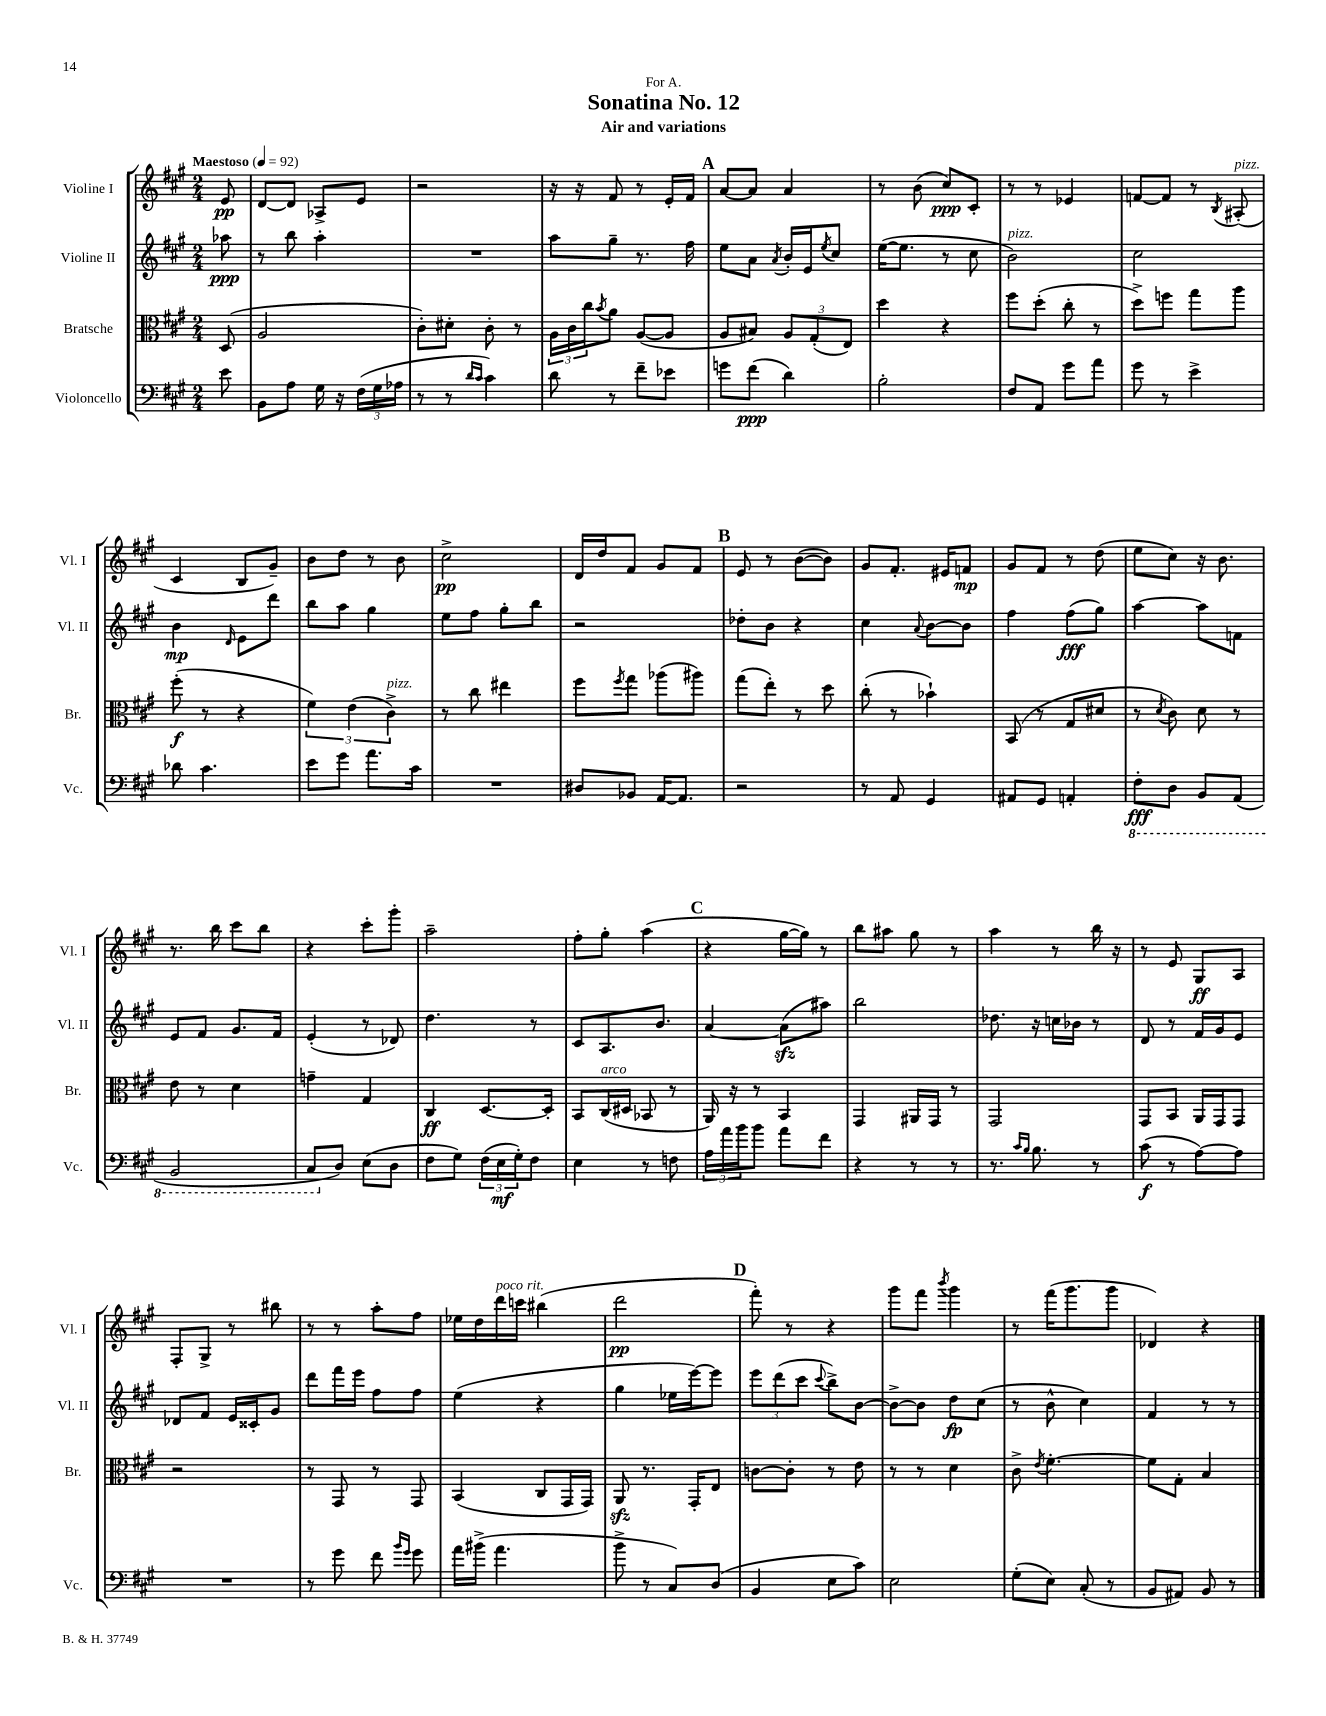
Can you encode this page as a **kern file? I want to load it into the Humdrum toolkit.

**kern	**dynam	**kern	**dynam	**kern	**dynam	**kern	**dynam
*part4	*part4	*part3	*part3	*part2	*part2	*part1	*part1
*staff4	*staff4	*staff3	*staff3	*staff2	*staff2	*staff1	*staff1
*I"Violoncello	*	*I"Bratsche	*	*I"Violine II	*	*I"Violine I	*
*I'Vc.	*	*I'Br.	*	*I'Vl. II	*	*I'Vl. I	*
*clefF4	*	*clefC3	*	*clefG2	*	*clefG2	*
*k[f#c#g#]	*	*k[f#c#g#]	*	*k[f#c#g#]	*	*k[f#c#g#]	*
*M2/4	*	*M2/4	*	*M2/4	*	*M2/4	*
*MM92	*	*MM92	*	*MM92	*	*MM92	*
=	=	=	=	=	=	=	=
!	!	!	!	!	!	!LO:TX:a:B:t=Maestoso	!
8e\	.	(8D/	.	8aa-X\	ppp	8e/	pp
=1	=1	=1	=1	=1	=1	=1	=1
8BB\L	.	2A/	.	8r	.	[8d/L	.
8A\J	.	.	.	8bb\	.	8d/J]	.
16G#\	.	.	.	4aa'\	.	8A-X^/L	.
16r	.	.	.	.	.	.	.
(24F#\LL	.	.	.	.	.	8e/J	.
24G#\	.	.	.	.	.	.	.
24A-X\JJ	.	.	.	.	.	.	.
=2	=2	=2	=2	=2	=2	=2	=2
8r	.	8c#'\L)	.	2r	.	2r	.
8r	.	8d#X'\J	.	.	.	.	.
16qqd/LL	.	.	.	.	.	.	.
16qqc#/JJ	.	.	.	.	.	.	.
4c#\)	.	8c#'\	.	.	.	.	.
.	.	8r	.	.	.	.	.
=3	=3	=3	=3	=3	=3	=3	=3
8d\	.	24A\LL	.	8aa\L	.	16r	.
.	.	24c#\	.	.	.	.	.
.	.	.	.	.	.	16r	.
.	.	24cc#\J	.	.	.	.	.
.	.	8qb/	.	.	.	.	.
8r	.	8a\J	.	8gg#~\J	.	8f#/	.
8f#~\L	.	([8A/L	.	8.r	.	8r	.
8e-X\J	.	8A/J]	.	.	.	16e'/LL	.
.	.	.	.	16ff#\	.	16f#/JJ	.
!!LO:REH:place=s1:t=A
=4	=4	=4	=4	=4	=4	=4	=4
8gn\L	.	8A/L	.	8ee\L	.	[8a/L	.
(8f#\J	ppp	8B#X/J)	.	8a\J	.	8a/J]	.
.	.	.	.	8qa/	.	.	.
4d\)	.	12A/L	.	16b'/LL	.	4a/	.
.	.	.	.	16e/J	.	.	.
.	.	(12G#'/	.	.	.	.	.
.	.	.	.	8qee/	.	.	.
.	.	.	.	8cc#/J	.	.	.
.	.	12E/J)	.	.	.	.	.
=5	=5	=5	=5	=5	=5	=5	=5
2B'\	.	4dd\	.	([16ee\KL	.	8r	.
.	.	.	.	8.ee\J]	.	.	.
.	.	.	.	.	.	(8b\	.
.	.	4r	.	8r	.	8cc#/L)	ppp
.	.	.	.	8cc#\	.	8c#'/J	.
=6	=6	=6	=6	=6	=6	=6	=6
!	!	!	!	!LO:TX:a:i:t=pizz.	!	!	!
8F#/L	.	8ff#\L	.	2b\)	.	8r	.
8AA/J	.	(8dd'\J	.	.	.	8r	.
8g#\L	.	8cc#'\	.	.	.	4e-X/	.
8a\J	.	8r	.	.	.	.	.
=7	=7	=7	=7	=7	=7	=7	=7
8g#\	.	8dd^\L)	.	2cc#\	.	[8fn/L	.
8r	.	8ffn\J	.	.	.	8f/J]	.
4e^\	.	8gg#\L	.	.	.	8r	.
.	.	.	.	.	.	8qB/	.
!	!	!	!	!	!	!LO:TX:a:i:t=pizz.	!
.	.	8aa\J	.	.	.	(8A#X'/	.
!!LO:LB:g=z
=8	=8	=8	=8	=8	=8	=8	=8
8d-X\	.	(8ff#'\	f	4b\	mp	4c#/	.
4.c#\	.	8r	.	.	.	.	.
.	.	.	.	16qqd/	.	.	.
.	.	4r	.	8e\L	.	8B/L	.
.	.	.	.	8ddd\J	.	8g#~/J)	.
=9	=9	=9	=9	=9	=9	=9	=9
8e\L	.	6f#\)	.	8bb\L	.	8b\L	.
8g#\J	.	.	.	8aa\J	.	8dd\J	.
.	.	(6e\	.	.	.	.	.
8.a\L	.	.	.	4gg#\	.	8r	.
!	!	!LO:TX:a:i:t=pizz.	!	!	!	!	!
.	.	6c#^\)	.	.	.	.	.
.	.	.	.	.	.	8b\	.
16c#\Jk	.	.	.	.	.	.	.
=10	=10	=10	=10	=10	=10	=10	=10
2r	.	8r	.	8ee\L	.	2cc#^\	pp
.	.	8cc#\	.	8ff#\J	.	.	.
.	.	4ee#X\	.	8gg#'\L	.	.	.
.	.	.	.	8bb\J	.	.	.
=11	=11	=11	=11	=11	=11	=11	=11
8D#X/L	.	8ff#\L	.	2r	.	16d/LL	.
.	.	.	.	.	.	16dd/J	.
.	.	8qff#/	.	.	.	.	.
8BB-X/J	.	8gg#\J	.	.	.	8f#/J	.
[16AA/KL	.	(8aa-X\L	.	.	.	8g#/L	.
8.AA/J]	.	.	.	.	.	.	.
.	.	8aa#X\J)	.	.	.	8f#/J	.
!!LO:REH:place=s1:t=B
=12	=12	=12	=12	=12	=12	=12	=12
2r	.	(8gg#\L	.	8dd-X'\L	.	8e/	.
.	.	8ee'\J)	.	8b\J	.	8r	.
.	.	8r	.	4r	.	([8b\L	.
.	.	8dd\	.	.	.	8b\J])	.
=13	=13	=13	=13	=13	=13	=13	=13
8r	.	(8cc#'\	.	4cc#\	.	8g#/L	.
8AA/	.	8r	.	.	.	8.f#'/J	.
.	.	.	.	8qqa/	.	.	.
4GG#/	.	4b-X`\)	.	[8b\L	.	.	.
.	.	.	.	.	.	16e#X/KL	.
.	.	.	.	8b\J]	.	8fn/J	mp
=14	=14	=14	=14	=14	=14	=14	=14
8AA#X/L	.	(8BB/	.	4ff#\	.	8g#/L	.
8GG#/J	.	8r	.	.	.	8f#/J	.
4AAn'/	.	8G#/L	.	(8ff#\L	fff	8r	.
.	.	8d#X/J	.	8gg#\J)	.	(8dd\	.
=15	=15	=15	=15	=15	=15	=15	=15
*8ba	*	*	*	*	*	*	*
8FF#'\L	fff	8r	.	[4aa\	.	8ee\L	.
.	.	8qd/	.	.	.	.	.
8DD\J	.	8c#\)	.	.	.	8cc#\J)	.
8BBB/L	.	8d\	.	8aa\L]	.	16r	.
.	.	.	.	.	.	8.b\	.
(8AAA/J	.	8r	.	8fn\J	.	.	.
!!LO:LB:g=z
=16	=16	=16	=16	=16	=16	=16	=16
2BBB/	.	8e\	.	8e/L	.	8.r	.
.	.	8r	.	8f#/J	.	.	.
.	.	.	.	.	.	16bb\	.
.	.	4d\	.	8.g#/L	.	8ccc#\L	.
.	.	.	.	.	.	8bb\J	.
.	.	.	.	16f#/Jk	.	.	.
=17	=17	=17	=17	=17	=17	=17	=17
8CC#/L	.	4gn~\	.	(4e'/	.	4r	.
*X8ba	*	*	*	*	*	*	*
8D/J)	.	.	.	.	.	.	.
(8E\L	.	4G#/	.	8r	.	8ccc#'\L	.
8D\J	.	.	.	8d-X/)	.	8ggg#'\J	.
=18	=18	=18	=18	=18	=18	=18	=18
8F#\L	.	4C#/	ff	4.dd\	.	2aa~\	.
8G#\J)	.	.	.	.	.	.	.
(24F#\LL	.	[8.D/L	.	.	.	.	.
24E\	mf	.	.	.	.	.	.
24G#'\J)	.	.	.	.	.	.	.
8F#\J	.	.	.	8r	.	.	.
.	.	16D'/Jk]	.	.	.	.	.
=19	=19	=19	=19	=19	=19	=19	=19
4E\	.	8BB/L	.	8c#/L	.	8ff#'\L	.
!	!	!LO:TX:a:i:t=arco	!	!	!	!	!
.	.	(16C#/L	.	8.A/	.	8gg#'\J	.
.	.	16D#X/JJ	.	.	.	.	.
8r	.	8BB-X/	.	.	.	(4aa\	.
.	.	.	.	8.b/J	.	.	.
8Fn\	.	8r	.	.	.	.	.
!!LO:REH:place=s1:t=C
=20	=20	=20	=20	=20	=20	=20	=20
24A\LL	.	16AA/)	.	[4a/	.	4r	.
24a\	.	.	.	.	.	.	.
.	.	16r	.	.	.	.	.
24b\J	.	.	.	.	.	.	.
8b\J	.	8r	.	.	.	.	.
8a\L	.	4BB/	.	(8azz\L]	.	[16gg#\LL	.
.	.	.	.	.	.	16gg#\JJ])	.
8f#\J	.	.	.	8aa#X\J)	.	8r	.
=21	=21	=21	=21	=21	=21	=21	=21
4r	.	4GG#/	.	2bb\	.	8bb\L	.
.	.	.	.	.	.	8aa#X\J	.
8r	.	16AA#X/LL	.	.	.	8gg#\	.
.	.	16GG#/JJ	.	.	.	.	.
8r	.	8r	.	.	.	8r	.
=22	=22	=22	=22	=22	=22	=22	=22
8.r	.	2GG#/	.	8.dd-X\	.	4aa\	.
16qqc#/LL	.	.	.	.	.	.	.
16qqB/JJ	.	.	.	.	.	.	.
8.B\	.	.	.	16r	.	.	.
.	.	.	.	16ccn\LL	.	8r	.
.	.	.	.	16b-X\JJ	.	.	.
8r	.	.	.	8r	.	16bb\	.
.	.	.	.	.	.	16r	.
=23	=23	=23	=23	=23	=23	=23	=23
(8c#\	f	8GG#/L	.	8d/	.	8r	.
8r	.	8BB/J	.	8r	.	8e/	.
[8A\L)	.	16AA/LL	.	16f#/LL	.	8G#/L	ff
.	.	16GG#/J	.	16g#/J	.	.	.
8A\J]	.	8GG#/J	.	8e/J	.	8A/J	.
!!LO:LB:g=z
=24	=24	=24	=24	=24	=24	=24	=24
2r	.	2r	.	8d-X/L	.	8F#'/L	.
.	.	.	.	8f#/J	.	8G#^/J	.
.	.	.	.	16e/LL	.	8r	.
.	.	.	.	16c##X'/J	.	.	.
.	.	.	.	8g#/J	.	8bb#X\	.
=25	=25	=25	=25	=25	=25	=25	=25
8r	.	8r	.	8ddd\L	.	8r	.
8g#\	.	8GG#/	.	16fff#\L	.	8r	.
.	.	.	.	16eee\JJ	.	.	.
8f#\	.	8r	.	8ff#\L	.	8aa'\L	.
16qqb/LL	.	.	.	.	.	.	.
16qqg#/JJ	.	.	.	.	.	.	.
8g#\	.	8GG#/	.	8ff#\J	.	8ff#\J	.
=26	=26	=26	=26	=26	=26	=26	=26
16a\LL	.	(4BB/	.	(4ee\	.	16ee-X\LL	.
(16b#X^\JJ	.	.	.	.	.	16dd\	.
!	!	!	!	!	!	!LO:TX:a:i:t=poco rit.	!
4.a\	.	.	.	.	.	16ddd\	.
.	.	.	.	.	.	16cccn\JJ	.
.	.	8C#/L	.	4r	.	(4bb#X\	.
.	.	16GG#/L	.	.	.	.	.
.	.	16GG#/JJ)	.	.	.	.	.
=27	=27	=27	=27	=27	=27	=27	=27
8b^\	.	8AAzz/	.	4gg#\	.	2ddd\	pp
8r	.	8.r	.	.	.	.	.
8C#/L)	.	.	.	16ee-X\LL	.	.	.
.	.	16GG#'/KL	.	[16eee\J)	.	.	.
(8D/J	.	8E/J	.	8eee\J]	.	.	.
!!LO:REH:place=s1:t=D
=28	=28	=28	=28	=28	=28	=28	=28
4BB/	.	[8cn\L	.	12eee\L	.	8fff#'\)	.
.	.	.	.	(12ddd\	.	.	.
.	.	8c'\J]	.	.	.	8r	.
.	.	.	.	12ccc#\J	.	.	.
.	.	.	.	8qqccc#/	.	.	.
8E\L	.	8r	.	8bb^\L)	.	4r	.
8c#\J)	.	8e\	.	[8b\J	.	.	.
=29	=29	=29	=29	=29	=29	=29	=29
2E\	.	8r	.	8b^\L_	.	8ggg#\L	.
.	.	8r	.	8b\J]	.	8fff#\J	.
.	.	.	.	.	.	8qbbb/	.
.	.	4d\	.	8dd\L	fp	4ggg#\	.
.	.	.	.	(8cc#\J	.	.	.
=30	=30	=30	=30	=30	=30	=30	=30
(8G#'\L	.	8c#^\	.	8r	.	8r	.
.	.	8qe/	.	.	.	.	.
8E\J)	.	[4.f#'\	.	8b^^\	.	(16fff#\KL	.
.	.	.	.	.	.	8.ggg#\	.
(8C#'/	.	.	.	4cc#\)	.	.	.
8r	.	.	.	.	.	8ggg#\J	.
=31	=31	=31	=31	=31	=31	=31	=31
8BB/L	.	8f#\L]	.	4f#/	.	4d-X/)	.
8AA#X/J)	.	8G#'\J	.	.	.	.	.
8BB/	.	4B/	.	8r	.	4r	.
8r	.	.	.	8r	.	.	.
==	==	==	==	==	==	==	==
*-	*-	*-	*-	*-	*-	*-	*-
